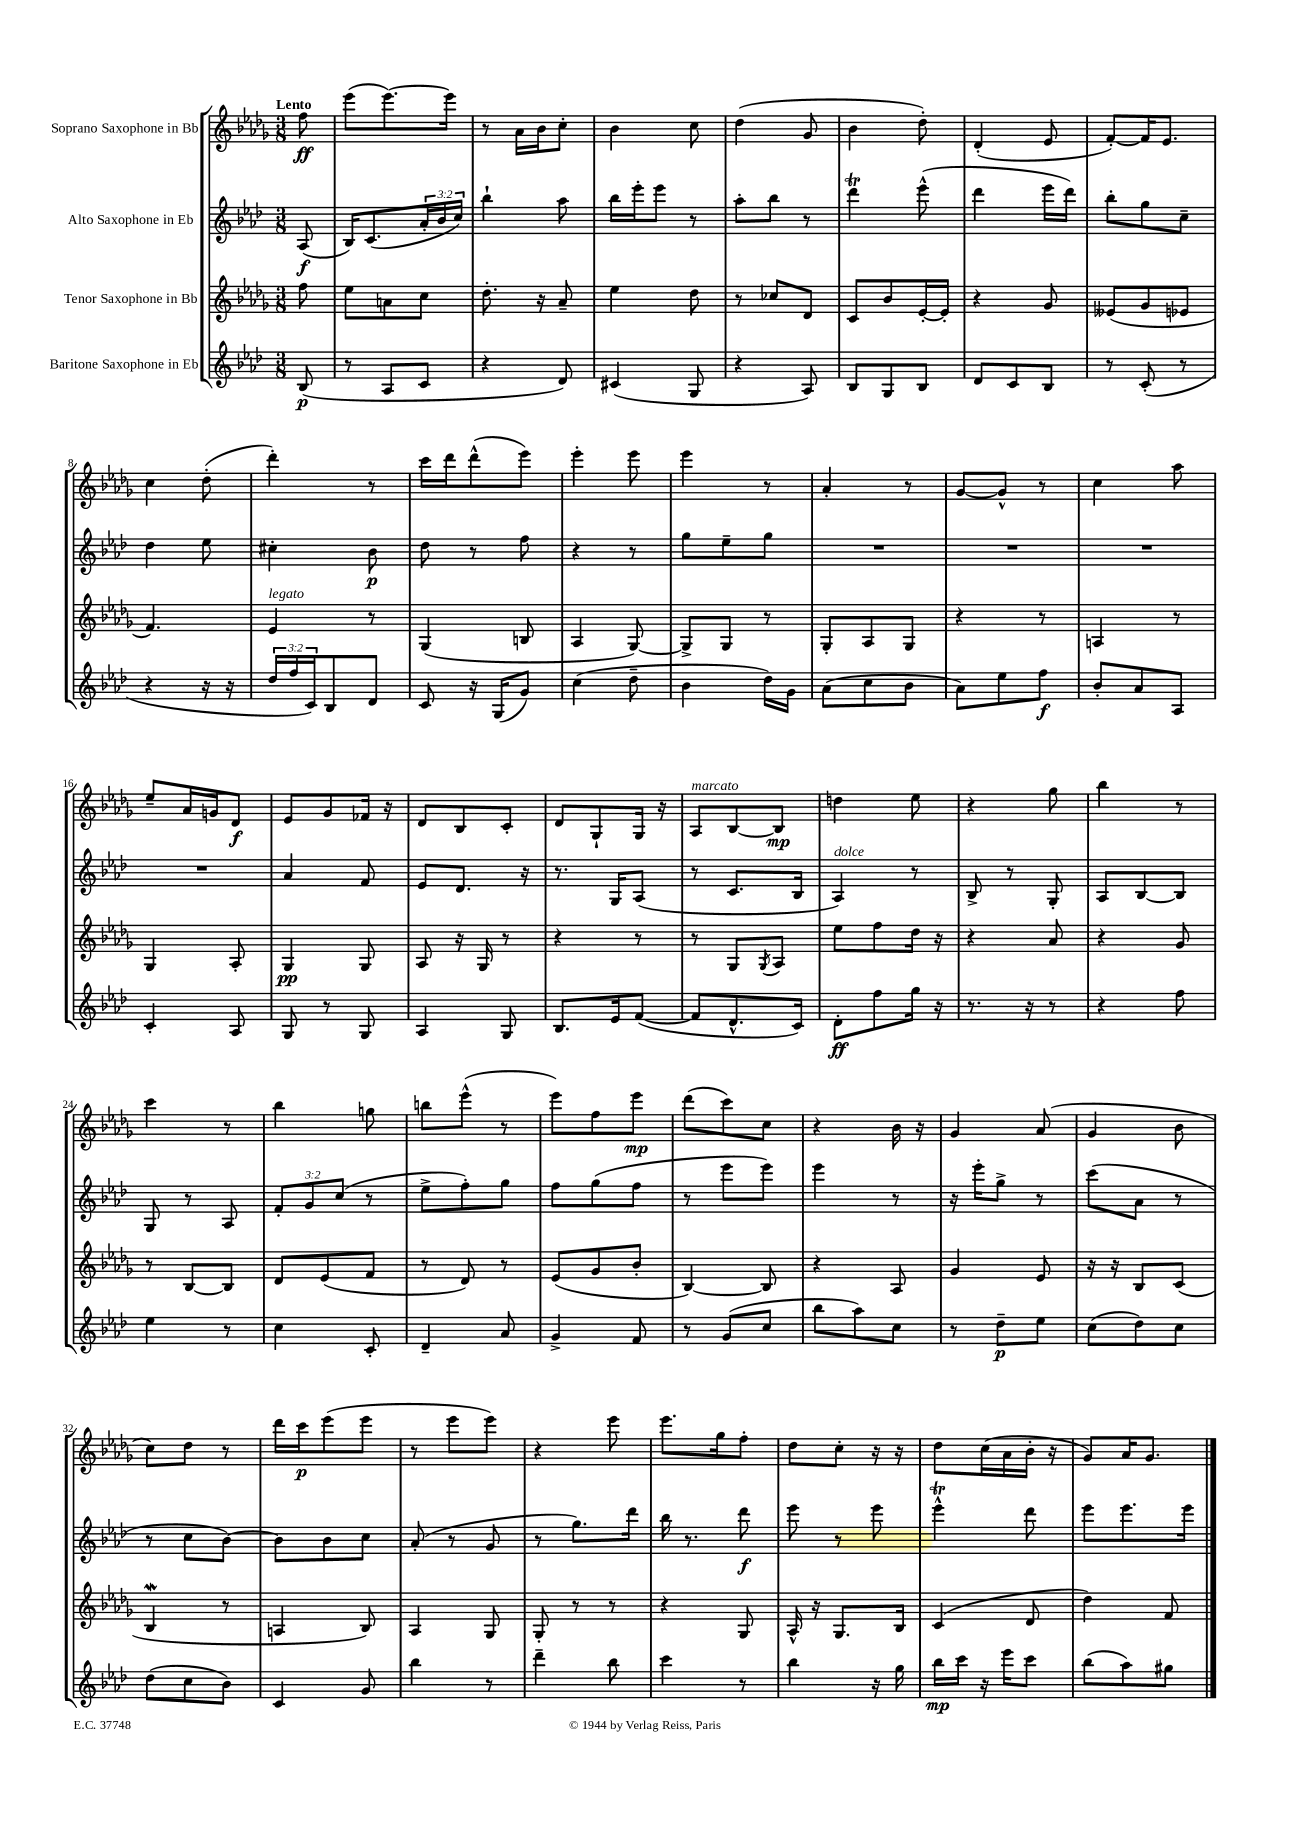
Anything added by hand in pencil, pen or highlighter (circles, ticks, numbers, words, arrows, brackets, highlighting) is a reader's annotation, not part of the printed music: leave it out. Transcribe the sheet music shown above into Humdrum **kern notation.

**kern	**kern	**kern	**kern
*staff4	*staff3	*staff2	*staff1
*clefG2	*clefG2	*clefG2	*clefG2
*k[b-e-a-d-]	*k[b-e-a-d-g-]	*k[b-e-a-d-]	*k[b-e-a-d-g-]
*M3/8	*M3/8	*M3/8	*M3/8
(8B-	8ff	(8A-	8ff
=	=	=	=
8r	8ee-	16B-)	(8eee-
.	.	(8.c	.
8A-	8a	.	[8.eee-)
8c	8cc	24a-'	.
.	.	24b-	.
.	.	.	16eee-]
.	.	24cc)	.
=	=	=	=
4r	8.dd-'	4bb-`	8r
.	.	.	16a-
.	16r	.	16b-
8d-)	8a-~	8aa-	8cc'
=	=	=	=
(4c#	4ee-	16bb-	4b-
.	.	16eee-'	.
.	.	8eee-	.
8G	8dd-	8r	8cc
=	=	=	=
4r	8r	8aa-'	(4dd-
.	8cc-	8bb-	.
8A-)	8d-	8r	8g-
=	=	=	=
8B-	8c	4ddd-	4b-
8G	8b-	.	.
8B-	[16e-'	(8eee-^^	8dd-')
.	16e-']	.	.
=	=	=	=
8d-	4r	4ddd-	(4d-'
8c	.	.	.
8B-	8g-	16eee-	8e-
.	.	16ddd-)	.
=	=	=	=
8r	(8e--	8bb-'	[8f')
(8c'	8g-	8gg	16f]
.	.	.	8.e-
8r	8e-	8cc~	.
=	=	=	=
4r	4.f)	4dd-	4cc
16r	.	8ee-	(8dd-'
16r	.	.	.
=	=	=	=
24dd-	4e-	4cc#'	4ddd-')
24ff	.	.	.
24c)	.	.	.
8B-	.	.	.
8d-	8r	8b-	8r
=	=	=	=
8c	(4G-	8dd-	16ccc
.	.	.	16ddd-
16r	.	8r	(8ddd-^^
(16G	.	.	.
8g)	8B	8ff	8eee-)
=	=	=	=
(4cc	4A-	4r	4eee-'
8dd-~	[8G-)	8r	8eee-
=	=	=	=
4b-	8G-^]	8gg	4eee-
.	8G-	8ee-~	.
16dd-)	8r	8gg	8r
16g	.	.	.
=	=	=	=
(8a-	8G-'	4.r	4a-'
8cc	8A-	.	.
8b-	8G-	.	8r
=	=	=	=
8a-)	4r	4.r	[8g-
8ee-	.	.	8g-^^]
8ff	8r	.	8r
=	=	=	=
8b-'	4A	4.r	4cc
8a-	.	.	.
8A-	8r	.	8aa-
=	=	=	=
4c'	4G-	4.r	8ee-~
.	.	.	16a-
.	.	.	16g
8A-	8A-'	.	8d-
=	=	=	=
8G	4G-	4a-	8e-
8r	.	.	8g-
8G	8G-	8f	16f-
.	.	.	16r
=	=	=	=
4A-	8A-	8e-	8d-
.	16r	8.d-	8B-
.	16G-	.	.
8G	8r	.	8c'
.	.	16r	.
=	=	=	=
8.B-	4r	8.r	8d-
.	.	.	8G-`
16e-	.	16G	.
([8f	8r	(8A-	16G-
.	.	.	16r
=	=	=	=
8f]	8r	8r	8A-
8.d-^^	8G-	8.c	[8B-
.	8qG-	.	.
.	8A-	.	8B-]
16c)	.	16B-	.
=	=	=	=
8d-'	8ee-	4A-)	4dd
8ff	8ff	.	.
16gg	16dd-	8r	8ee-
16r	16r	.	.
=	=	=	=
8.r	4r	8B-^	4r
.	.	8r	.
16r	.	.	.
8r	8a-	8G'	8gg-
=	=	=	=
4r	4r	8A-	4bb-
.	.	[8B-	.
8ff	8g-	8B-]	8r
=	=	=	=
4ee-	8r	8G	4ccc
.	[8B-	8r	.
8r	8B-]	8A-	8r
=	=	=	=
4cc	8d-	12f'	4bb-
.	.	12g	.
.	(8e-	.	.
.	.	(12cc	.
8c'	8f	8r	8gg
=	=	=	=
4d-~	8r	8ee-^	8bb
.	8d-)	8ff')	(8eee-^^
8a-	8r	8gg	8r
=	=	=	=
4g^	(8e-	8ff	8eee-)
.	8g-	(8gg	8ff
8f	8b-'	8ff	8eee-
=	=	=	=
8r	[4B-)	8r	(8ddd-
(8g	.	8eee-	8ccc)
8cc	8B-]	8eee-)	8cc
=	=	=	=
8bb-	4r	4eee-	4r
8aa-)	.	.	.
8cc	8A-	8r	16b-
.	.	.	16r
=	=	=	=
8r	4g-	16r	4g-
.	.	16eee-'	.
8dd-~	.	8gg^	.
8ee-	8e-	8r	(8a-
=	=	=	=
(8cc	16r	(8ccc	4g-
.	16r	.	.
8dd-)	8B-	8a-	.
8cc	(8c	8r	8b-
=	=	=	=
(8dd-	4B-	8r	8cc)
8cc	.	8cc	8dd-
8b-)	8r	[8b-)	8r
=	=	=	=
4c	4A	8b-]	16ddd-
.	.	.	16ccc
.	.	8b-	(8eee-
8g	8B-)	8cc	8eee-
=	=	=	=
4bb-	4A-	(8a-'	8r
.	.	8r	8eee-
8r	8G-	8g	8eee-)
=	=	=	=
4ddd-~	8G-'	8r	4r
.	8r	8.gg)	.
8bb-	8r	.	8eee-
.	.	16ddd-	.
=	=	=	=
4ccc	4r	16bb-	8.eee-
.	.	8.r	.
.	.	.	16gg-
8r	8G-	8ddd-	8ff'
=	=	=	=
4bb-	16A-^^	8eee-	8dd-
.	16r	.	.
.	8.G-	8r	8cc'
16r	.	8eee-	16r
16gg	16B-	.	16r
=	=	=	=
16bb-	(4c	4eee-^^	8dd-
16ccc	.	.	.
16r	.	.	(16cc
16eee-	.	.	16a-
8ccc	8d-	8ddd-	16b-'
.	.	.	16r
=	=	=	=
(8bb-	4dd-)	8eee-	8g-)
8aa-)	.	8.eee-	16a-
.	.	.	8.g-
8gg#	8f	.	.
.	.	16eee-	.
==	==	==	==
*-	*-	*-	*-
